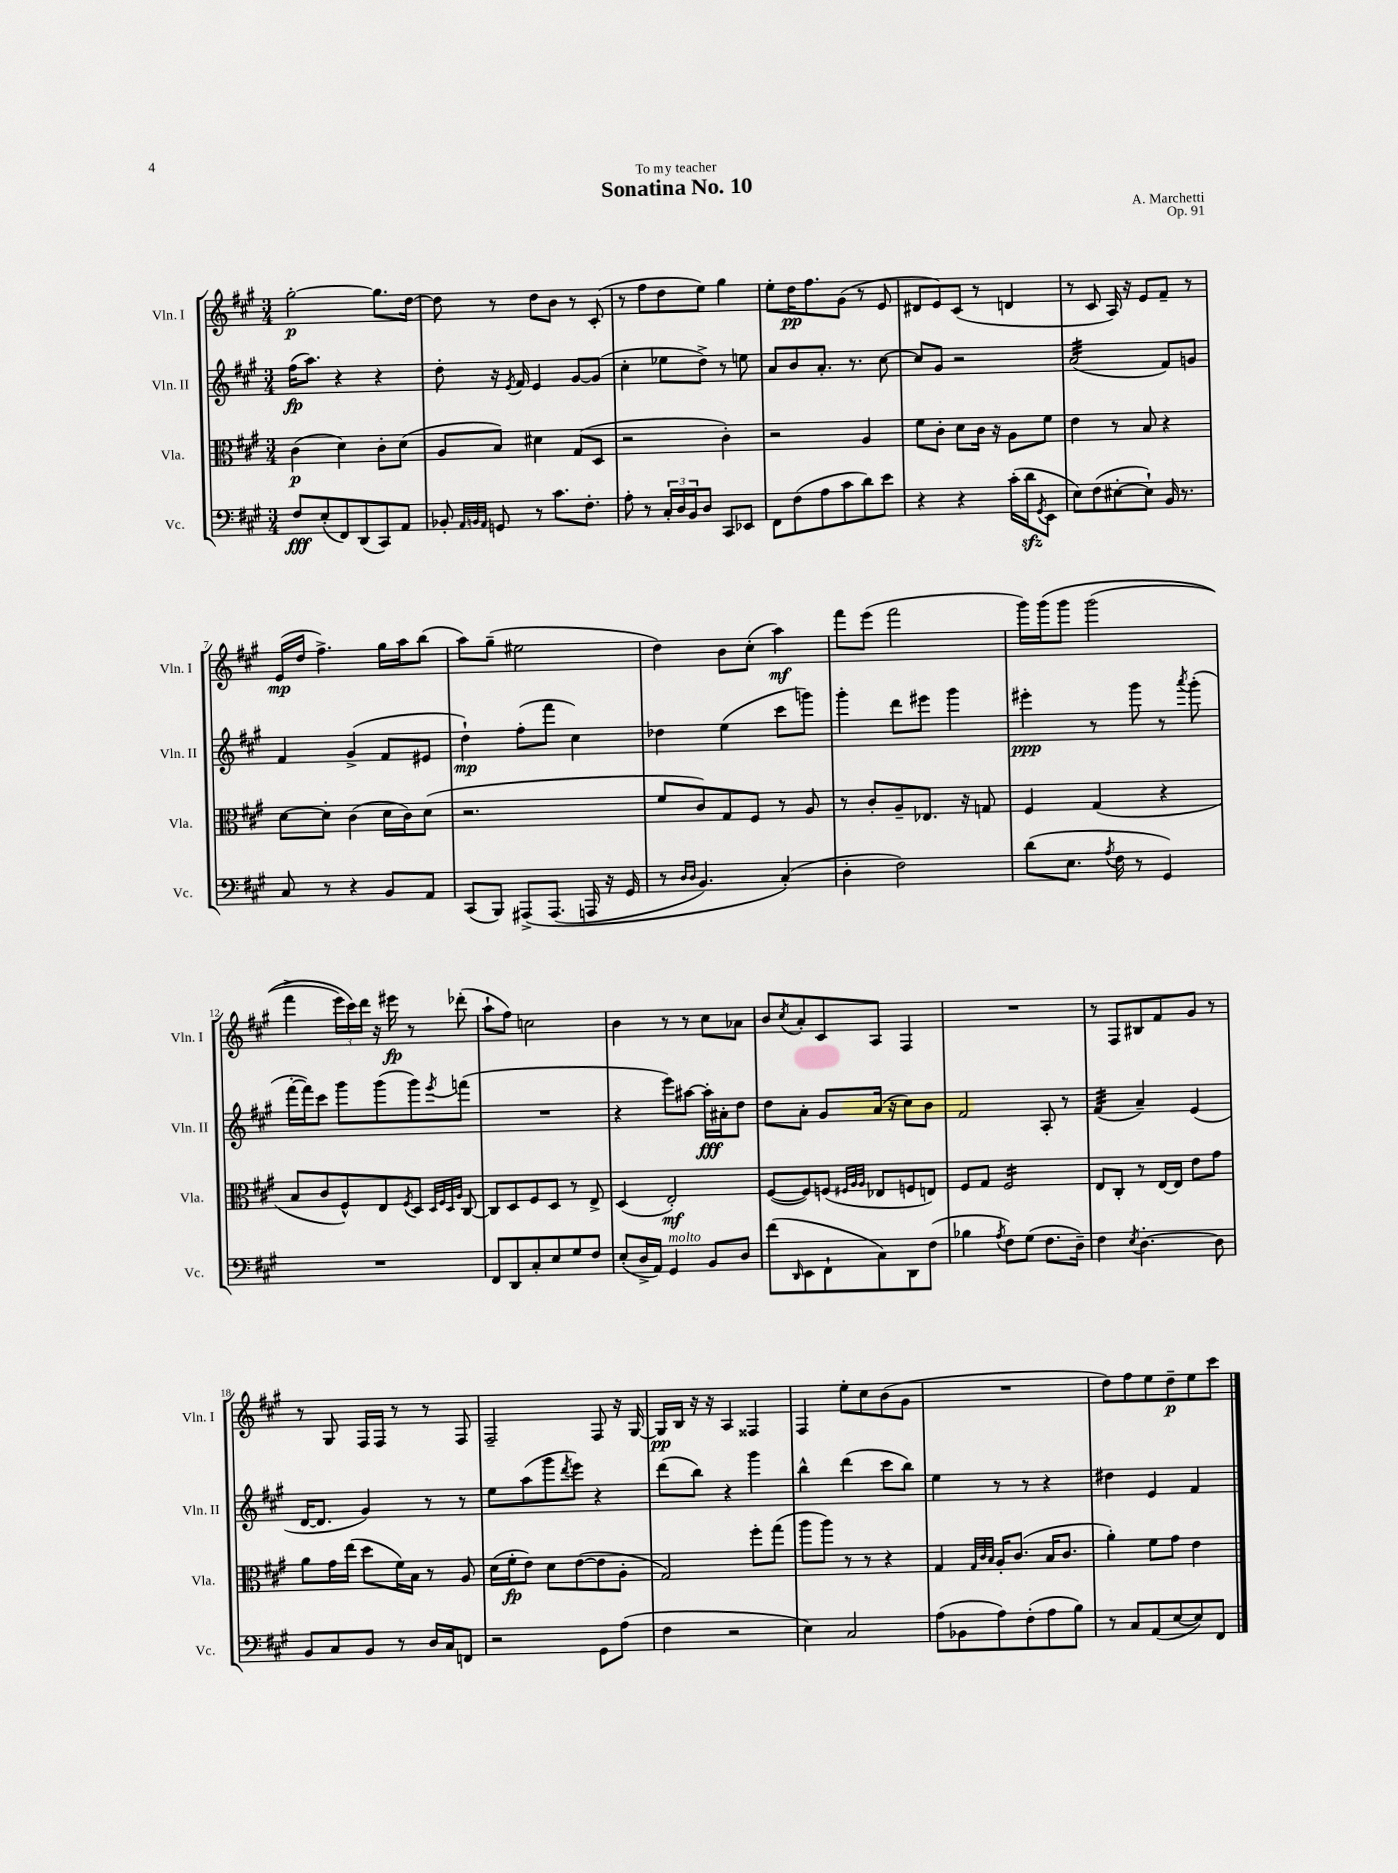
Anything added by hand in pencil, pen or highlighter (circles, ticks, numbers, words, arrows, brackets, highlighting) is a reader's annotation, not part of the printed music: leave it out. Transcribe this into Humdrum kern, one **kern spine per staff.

**kern	**kern	**kern	**kern
*staff4	*staff3	*staff2	*staff1
*clefF4	*clefC3	*clefG2	*clefG2
*k[f#c#g#]	*k[f#c#g#]	*k[f#c#g#]	*k[f#c#g#]
*M3/4	*M3/4	*M3/4	*M3/4
8F#/L	(4c#\	(16ff#\LK	[2gg#'\
.	.	8.aa\J)	.
(8E'/	.	.	.
8FF#/)	4d\)	4r	.
(8DD/	.	.	.
8CC#/)	8c#'\L	4r	8.gg#\]L
8AA/J	(8d\J	.	.
.	.	.	[16dd\Jk
=	=	=	=
8BB-'/	8A/L	8dd'\	8dd\]
32qqAA/LLL	.	.	.
32qqBB/	.	.	.
32qqAA/JJJ	.	.	.
8GG/	8B/J)	16r	8r
.	.	8qe/	.
.	.	16f#/	.
8r	4d#\	4e/	8dd\L
8.c#\L	.	.	8b\J
.	(8G#/L	[8g#/L	8r
8.F#'\J	.	.	.
.	8D/J	(8g#/]J	(8c#'/
=	=	=	=
8A'\	2r	4cc#'\	8r
8r	.	.	8ff#\L
24C#'/LL	.	8ee-\L	8dd\
24D/	.	.	.
24BB/J	.	.	.
8D/J	.	8dd^\J)	8ee\J)
8CC#/L	4c#'\)	8r	4gg#\
8EE-/J	.	8ee\	.
=	=	=	=
8FF#\L	2r	8a/L	8ee'\L
(8F#\	.	8b/	16dd\K
.	.	.	8.ff#\
8A\	.	8.a'/J	.
8c#\	.	.	(8g#\J
.	.	8.r	.
8d\)	4A/	.	8r
8e\J	.	[8cc#\	8e/
=	=	=	=
4r	8f#\L	8cc#/]L	8d#/L
.	8c#'\J	8g#/J	8e/)
4r	8d\L	2r	(8c#/J
.	16c#\Jk	.	8r
.	16r	.	.
(16c#'\LL	8A\L	.	4d/
16d\J	.	.	.
8qGG#/	.	.	.
8EE\J	8f#\J	.	.
=	=	=	=
8E\L)	4e\	(2a/	8r
(8F#\	.	.	8c#/
[8E#'\	8r	.	16A/)
.	.	.	16r
8E#`\]J)	8B/	.	8e/L
16BB/	4r	8f#/L)	8f#~/J
8.r	.	.	.
.	.	8g/J	8r
=	=	=	=
8C#/	[8d\L	4f#/	(16e/LL
.	.	.	16dd/JJ
8r	8d'\]J	.	4.ff#^\)
4r	(4c#\	(4g#^/	.
8BB/L	16d\LL	8f#/L	16gg#\LL
.	16c#\J)	.	16aa\J
8AA/J	(8d\J	8e#/J	(8bb\J
=	=	=	=
(8CC#/L	2.r	4dd`\)	8aa\L)
8BBB/J)	.	.	(8gg#~\J
&(8AAA#^/L	.	(8ff#'\L	2ee#\
(8.AAA#/J	.	8fff#\J	.
.	.	4cc#\)	.
16AAA/	.	.	.
16r	.	.	.
16GG#/	.	.	.
=	=	=	=
8r	8f#/L	4dd-\	4dd\)
16qqD/LL	.	.	.
16qqD/JJ	.	.	.
4.BB/)	8c#/)	.	.
.	8G#/	(4ee\	8b\L
.	8F#/J	.	(8cc#'\J
(4C#'/&)	8r	8ccc#\L	4aa\)
.	8A/	8ggg\J)	.
=	=	=	=
4D'\	8r	4ggg#'\	8fff#\L
.	8c#'/L	.	(8eee\J
2F#\)	8A~/	8ddd\L	2fff#\
.	8.E-/J	8eee#\J	.
.	.	4ggg#\	.
.	16r	.	.
.	8G/	.	.
=	=	=	=
(8d\L	4F#/	4eee#'\	16ggg#\LL)
.	.	.	&(16ggg#\J
8.E\J	.	.	8ggg#\J
.	(4G#/	8r	(2ggg#\
8qA/	.	.	.
16F#\	.	.	.
8r	.	8ggg#\	.
4GG#/)	4r	8r	.
.	.	8qaaa/	.
.	.	(8ggg#'\	.
=	=	=	=
2.r	8B/L	[16fff#'\LL	4fff#^\
.	.	16fff#\]J)	.
.	8c#/	8ccc#\J	.
.	8F#^^/)	8ggg#\L	24eee\LL)
.	.	.	24ccc#\&)
.	.	.	24ddd\JJ
.	8E/	(8ggg#\	16r
.	.	.	16eee#\
.	8qF#/	.	.
.	8D/J	8ggg#\)	8r
.	32qqD/LLL	.	.
.	32qqF#/	.	.
.	32qqD/	.	.
.	32qqA/JJJ	8qeee/	.
.	[8C#/	(8fff\J	(8ddd-'\
=	=	=	=
8FF#/L	8C#/]L	2.r	8aa`\L
8DD/	8D/	.	8ff#\J)
8C#'/	8F#/	.	2cc\
8E/	8D/J	.	.
8G#/	8r	.	.
8F#/J	8E^/	.	.
=	=	=	=
(8E'/L	(4D/	4r	4b\
16D^/L	.	.	.
16AA/JJ)	.	.	.
4GG#/	2E'/)	8eee\L)	8r
.	.	[8aa#\J	8r
8BB/L	.	16aa#'\]LL	8cc#\L
.	.	16a#'\J	.
8D/J	.	8dd\J	8a-\J
=	=	=	=
(8f#\L	([8F#/L	8dd\L	8b/L
16qqDD/	.	.	8qcc#/
8EE\	8F#/])	8a'\J	8a'/
8FF#`\	(8F/J	8g#/L	8c#/
.	32qqF#/LLL	.	.
.	32qqA/	.	.
.	32qqA/JJJ	.	.
8C#\)	8E-/L	(16a/Jk	8A/J
.	.	16r	.
8DD\	8F/	8cc#\L)	4F#/
(8F#\J	8E/J)	8b\J	.
=	=	=	=
4B-\	8F#/L	2f#/	2.r
.	8G#/J	.	.
8qA/	.	.	.
8F#\L)	2F#/	.	.
(8G#\J	.	.	.
8.F#\L	.	8A'/	.
.	.	8r	.
16D~\Jk)	.	.	.
=	=	=	=
4F#\	8E/L	(4f#/	8r
.	8C#'/J	.	8F#/L
8qE/	.	.	.
[4.D'\	8r	4a~/)	8B#/
.	[16E/LL	.	8f#/
.	16E/]JJ	.	.
.	8e\L	(4e/	8g#/J
8D\]	8g#\J	.	8r
=	=	=	=
8BB/L	8a\L	[16d/LK	8r
.	.	8.d/]J	.
8C#/	16g#\L	.	8G#/
.	(16ee\JJ	.	.
8BB/J	8dd\L	4g#/)	16F#/LL
.	.	.	16F#/JJ
8r	16f#\L)	.	8r
.	16B\JJ	.	.
16D/LL	8r	8r	8r
16C#/J	.	.	.
8FF/J	8A/	8r	8F#/
=	=	=	=
2r	(16d\LL	8ee\L	2F#~/
.	16f#'\J	.	.
.	8e\J)	(8aa\	.
.	8d\L	8ggg#\	.
.	.	8qddd/	.
.	([8e\	8eee\J)	.
8GG#\L	8e\]	4r	8F#/
(8A\J	8A'\J	.	16r
.	.	.	[16G#/
=	=	=	=
4F#\	2G#/)	(8ddd\L	16G#/]LL
.	.	.	16B/JJ
.	.	8bb\J)	16r
.	.	.	16r
2r	.	4r	4A/
.	8ff#'\L	4ggg#\	4F##/
.	(8gg#\J	.	.
=	=	=	=
4E\)	8aa\L	4bb^^\	4F#/
.	8aa\J)	.	.
2C#/	8r	(4ddd\	8ee'\L
.	8r	.	8cc#\
.	4r	8ccc#\L	(8b\
.	.	8bb\J)	8g#\J
=	=	=	=
(8A\L	4G#/	4ee\	2.r
8BB-\	.	.	.
.	32qqG#/LLL	.	.
.	32qqc#/	.	.
.	32qqB/JJJ	.	.
8A\)	16A'/LK	8r	.
.	(8.c#/J	.	.
(8F#'\	.	8r	.
8A\	16B/LK	4r	.
.	8.c#/J	.	.
8B\J)	.	.	.
=	=	=	=
8r	4a'\)	4dd#\	8dd\L)
8C#/L	.	.	8ff#\
(8AA/	8f#\L	4e/	8ee\
[8E/	8g#\J	.	8dd~\
8E/])	4e\	4f#/	8ee\
8FF#/J	.	.	8ccc#\J
==	==	==	==
*-	*-	*-	*-
